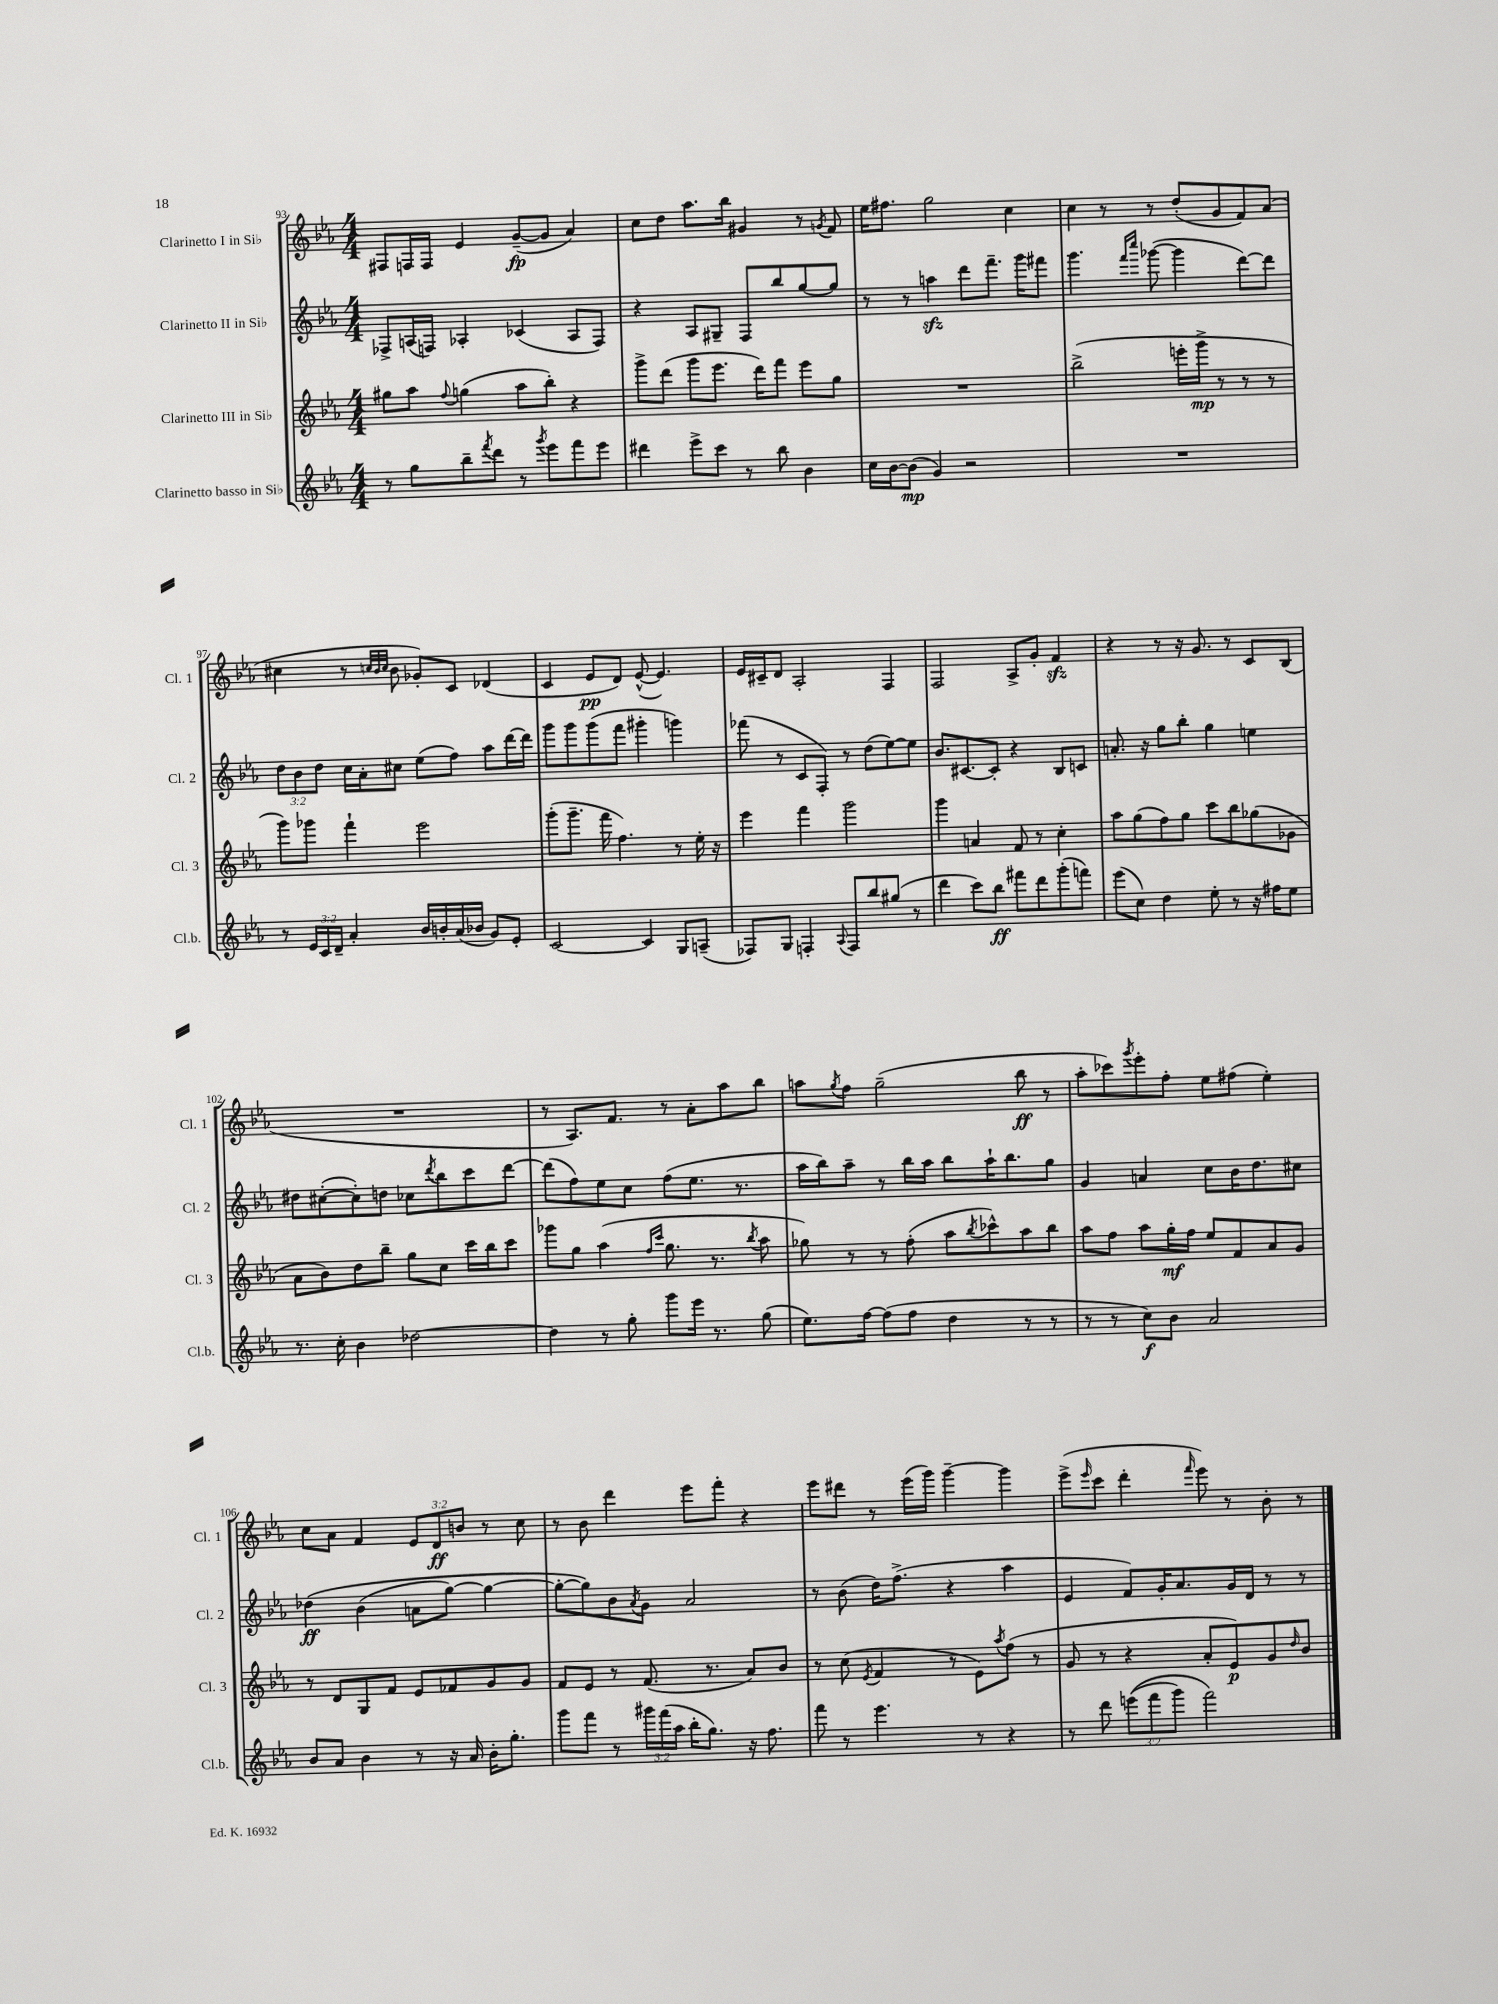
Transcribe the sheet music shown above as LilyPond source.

<<
\new StaffGroup <<
\new Staff = "s0" \with { instrumentName = "Clarinetto I in Sib" shortInstrumentName = "Cl. 1" } {
    \clef treble \key ees \major \numericTimeSignature \time 4/4 \override Staff.TupletNumber.text = #tuplet-number::calc-fraction-text
    fis8 f16 f16 ees'4 g'8~--\fp( g'8 aes'4) |
    c''8 d''8 aes''8. bes''16 gis'4 r8 \acciaccatura { g'8 } f'8 |
    ees''16 fis''8. g''2 c''4 |
    c''4 r8 r8 d''8-.( g'8 f'8) aes'8( |
    cis''4 r8 \grace { c''32 bes'32 c''32 } bes'8 ges'8-.) c'8 des'4( |
    c'4 ees'8\pp d'8) ees'8~-^( ees'4.) |
    ees'16 cis'16-- d'8 aes2-. f4 |
    f2 aes8-> g'8-. f'4\sfz |
    r4 r8 r16 g'8. r8 c'8 bes8( |
    R1 |
    r8 aes8.) f'8. r8 aes'8-. aes''8 bes''8 |
    a''8 \acciaccatura { g''8 } f''8 g''2--( bes''8\ff r8 |
    aes''8-. ces'''8) \acciaccatura { g'''8 } ees'''8-. f''8-. ees''8 fis''8( ees''4-.) |
    c''8 aes'8 f'4 \tuplet 3/2 { ees'8 d'8\ff b'8 } r8 c''8 |
    r8 bes'8 d'''4 ees'''8 f'''8-. r4 |
    ees'''8 dis'''8 r8 ees'''16( g'''16) g'''4~-- g'''4 |
    ees'''8->( \grace { ees'''16 } c'''8 d'''4-. \grace { f'''16 } ees'''8) r8 bes'8-. r8 \bar "|." |
}
\new Staff = "s1" \with { instrumentName = "Clarinetto II in Sib" shortInstrumentName = "Cl. 2" } {
    \clef treble \key ees \major \numericTimeSignature \time 4/4 \override Staff.TupletNumber.text = #tuplet-number::calc-fraction-text
    fes8-> a16( f16) aes4-. ces'4( aes8 f8) |
    r4 aes8 gis8-- f8 bes''8 g''8~ g''8 |
    r8 r8 a''4\sfz d'''8 f'''8.-- g'''16 fis'''8 |
    g'''4. \grace { f'''16 c''''16 } ges'''8~( ges'''4 d'''8~) d'''8 |
    \tuplet 3/2 { d''8 bes'8 d''8 } c''16 aes'16-. cis''8 ees''8( f''8) aes''8 d'''16~ d'''16 |
    g'''8 g'''8 g'''8( f'''8 gis'''4-. g'''4) |
    fes'''8( r8 c'8 f8-.) r8 d''8( ees''8~) ees''8 |
    bes'8. cis'8.~ cis'8-. r4 bes8 c'8 |
    a'8.-. r16 g''8 bes''8-. g''4 e''4 |
    dis''8 cis''8~-.( cis''8-.) d''8 ces''8 \acciaccatura { d'''8 } bes''8 c'''8 d'''8~ |
    d'''8( f''8) ees''8 c''8 f''8( ees''8. r8. |
    aes''16 bes''16) aes''8-- r8 bes''16 aes''16 bes''8 aes''16-! bes''8. g''8 |
    g'4 a'4 c''8 bes'16 d''8. cis''8 |
    des''4\ff\( bes'4( a'8 g''8~) g''4~ |
    g''8~-. g''8\) bes'8 \acciaccatura { aes'8 } g'8 aes'2 |
    r8 bes'8( d''16) f''8.->( r4 aes''4 |
    ees'4 f'8) g'16-. aes'8. g'16 d'16 r8 r8 \bar "|." |
}
\new Staff = "s2" \with { instrumentName = "Clarinetto III in Sib" shortInstrumentName = "Cl. 3" } {
    \clef treble \key ees \major \numericTimeSignature \time 4/4
    gis''8 aes''8 \appoggiatura { f''8 } g''4( aes''8 bes''8-.) r4 |
    g'''8-> d'''8( g'''8 ees'''8. d'''16) f'''8 ees'''8 g''8 |
    R1 |
    bes''2->( e'''16-. g'''16->\mp r8 r8 r8 |
    g'''8) ges'''8 f'''4-! ees'''2 |
    g'''8-.( g'''8.-- f'''16 f''4.) r8 ees''16-. r16 |
    ees'''4 f'''4 g'''2 |
    g'''4 a'4 f'8 r8 c''4-. |
    aes''8 g''8( f''8) g''8 c'''8 bes''8 ges''8( ges'8 |
    aes'8 bes'8) d''8 bes''8-- g''8 c''8 c'''16 bes''16 c'''8 |
    ges'''8 g''8 aes''4( \grace { f''16 c'''16 } g''8. r8. \acciaccatura { bes''8 } aes''8 |
    ges''8) r8 r8 f''8-.( aes''8 \acciaccatura { bes''8 } ces'''8-^) aes''8 bes''8 |
    aes''8 f''8 aes''8 g''16-.\mf f''16 ees''8 f'8 aes'8 g'8 |
    r8 d'8 g8 f'8 ees'8 fes'8 g'8 g'8 |
    f'8 ees'8 r8 f'8.( r8. aes'8) bes'8 |
    r8 c''8( \acciaccatura { ees'8 } f'4 r8 ees'8) \acciaccatura { aes''8 } f''8( r8 |
    g'8 r8 r4 aes'8-. ees'8\p) g'8 \grace { d''16 } bes'8 \bar "|." |
}
\new Staff = "s3" \with { instrumentName = "Clarinetto basso in Sib" shortInstrumentName = "Cl.b." } {
    \clef treble \key ees \major \numericTimeSignature \time 4/4 \override Staff.TupletNumber.text = #tuplet-number::calc-fraction-text
    r8 g''8 bes''8-- \acciaccatura { f'''8 } d'''8 r8 \acciaccatura { g'''8 } ees'''8 f'''8 ees'''8 |
    dis'''4 ees'''8-> c'''8 r8 bes''8 bes'4 |
    c''16 bes'16~ bes'8\mp( g'4) r2 |
    R1 |
    r8 \tuplet 3/2 { ees'16 c'16 d'16-- } aes'4-. bes'16 b'16-. aes'16( bes'16 g'8) ees'8-. |
    c'2~ c'4 g8 a8--( |
    fes8) g8 f4-. \appoggiatura { aes8 } f8 bes''8 gis''8( r8 |
    d'''4 c'''8) bes''8\ff fis'''8 d'''8 g'''8-.( f'''8) |
    ees'''8( c''8) d''4 ees''8-. r8 r16 fis''16 ees''8 |
    r8. c''16-. bes'4 des''2~ |
    des''4 r8 g''8-. g'''8 ees'''16 r8. g''8( |
    ees''8.) f''16~ f''8( f''8 d''4 r8 r8 |
    r8 r8 c''8\f) bes'8 aes'2 |
    bes'8 aes'8 bes'4 r8 r16 aes'16 bes'16-. g''8.-. |
    g'''8 f'''8 r8 \tuplet 3/2 { gis'''16 f'''16( aes''16 } bes''16-. g''8.) r16 f''8. |
    f'''8 r8 ees'''4. r8 r4 |
    r8 d'''8 \tuplet 3/2 { e'''8(\( f'''8 g'''8) } f'''2\) \bar "|." |
}
>>
>>
\layout { \context { \Score currentBarNumber = #93 } }
